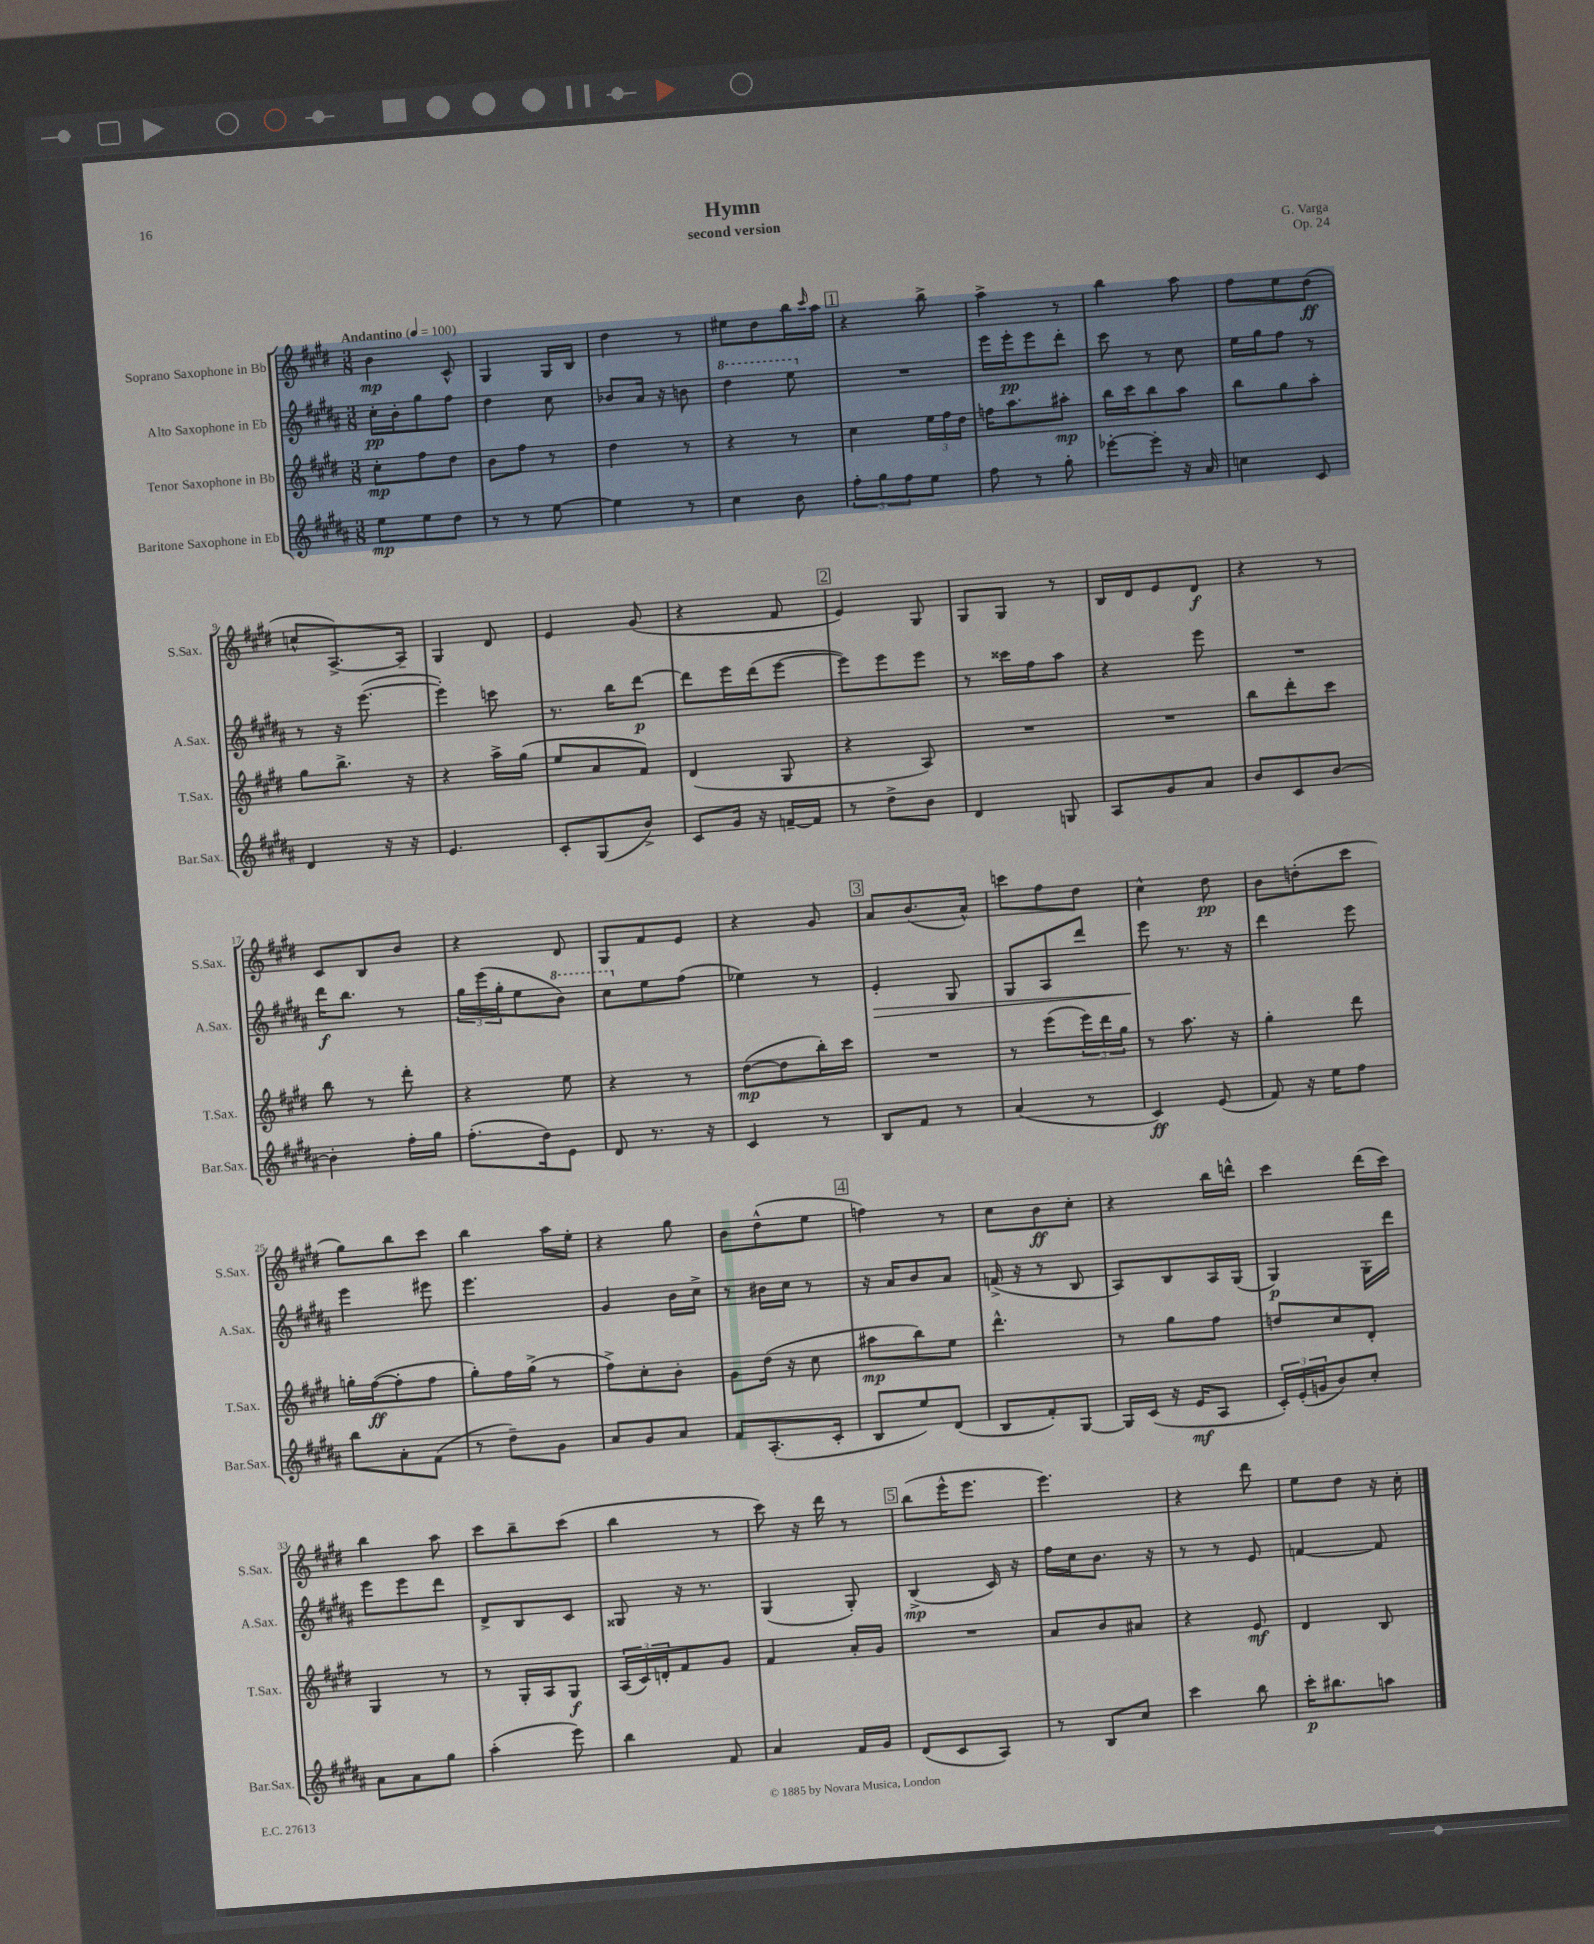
\header { title = "Hymn" composer = "G. Varga" subtitle = "second version" opus = "Op. 24" }
<<
\new StaffGroup <<
\new Staff = "s0" \with { instrumentName = "Soprano Saxophone in Bb" shortInstrumentName = "S.Sax." } {
    \clef treble \key e \major \numericTimeSignature \time 3/8 \tempo "Andantino" 4 = 100
    b'4\mp cis'8-^ |
    gis4 gis16 b16 |
    dis''4 r8 |
    eis''8 dis''8 b''16 \grace { cis'''16 } a''16 |
    \mark \markup { \box "1" } r4 b''8-> |
    a''4-> r8 |
    b''4 a''8 |
    fis''8 e''8 dis''8\ff( |
    c''8-^ a8.~->) a16-- |
    gis4 dis'8 |
    e'4 gis'8( |
    r4 fis'8 |
    \mark \markup { \box "2" } e'4) gis8 |
    gis8 gis8 r8 |
    b16 dis'16 e'8 dis'8\f |
    r4 r8 |
    cis'8 b8 b'8 |
    r4 dis'8 |
    gis8 fis'8 e'8 |
    r4 gis'8 |
    \mark \markup { \box "3" } a'8 b'8.( a'16-^) |
    c'''8 fis''8 dis''8 |
    cis''4-^ dis''8\pp |
    b'8 d''8-.( cis'''8 |
    gis''8) b''8 cis'''8 |
    b''4 a''16 e''16-. |
    r4 gis''8 |
    b'8 dis''8-^( e''8 |
    \mark \markup { \box "4" } f''4) r8 |
    cis''8 b'8\ff cis''8-. |
    r4 b''16 d'''16-^ |
    cis'''4 dis'''16( cis'''16) |
    b''4 a''8 |
    cis'''8 b''8-- cis'''8( |
    b''4 r8 |
    cis'''8) r16 dis'''16 r8 |
    \mark \markup { \box "5" } b''8( e'''16-^ e'''8. |
    e'''4.) |
    r4 dis'''8 |
    e''8 dis''8 r16 cis''16-. \bar "|." |
}
\new Staff = "s1" \with { instrumentName = "Alto Saxophone in Eb" shortInstrumentName = "A.Sax." } {
    \clef treble \key b \major \numericTimeSignature \time 3/8
    cis''16-.\pp b'16-. gis''8 fis''8 |
    dis''4 cis''8 |
    bes'8 ais'16 r16 b'8 |
    \ottava #1 dis'''4 e'''8 \ottava #0 |
    \mark \markup { \box "1" } R4. |
    e'''16 e'''16-.\pp e'''8 dis'''8-. |
    cis'''8 r8 cis''8 |
    e''16 gis''16 fis''8 r8 |
    r8 r16 e'''8.~( |
    e'''4-.) c'''8 |
    r8. b''16 dis'''8~\p |
    dis'''8 e'''16 dis'''16( e'''8~ |
    \mark \markup { \box "2" } e'''8) e'''8 e'''8 |
    r8 cisis'''16 fis''16 ais''8 |
    r4 e'''8 |
    R4. |
    dis'''16\f b''8. r8 |
    \tuplet 3/2 { gis''16 e'''16( gis''16-. } e''8 \ottava #1 b''8) |
    cis'''8 \ottava #0 e''8 fis''8( |
    ees''4) r8 |
    \mark \markup { \box "3" } e'4-.\> gis8 |
    gis8 ais8 dis'''8 |
    e'''8\! r8. r16 |
    dis'''4 e'''8 |
    e'''4 eis'''8 |
    e'''4. |
    gis'4 b'16 cis''16-> |
    r8 bis'16 cis''16 r8 |
    \mark \markup { \box "4" } r16 ais'16 b'8 ais'8 |
    f'16->( r16 r8 b8 |
    ais8) b8 ais16 gis16( |
    gis4\p) gis16-. dis'''16 |
    e'''8 e'''8 dis'''8 |
    dis'8-> b8 cis'8 |
    gisis8 r16 r8. |
    gis4( gis8-.) |
    \mark \markup { \box "5" } b4->\mp( cis'16) r16 |
    fis''16 cis''16 b'8. r16 |
    r8 r8 e'8 |
    f'4~ f'8 \bar "|." |
}
\new Staff = "s2" \with { instrumentName = "Tenor Saxophone in Bb" shortInstrumentName = "T.Sax." } {
    \clef treble \key e \major \numericTimeSignature \time 3/8
    cis''8-.\mp fis''8 dis''8 |
    b'8 fis''8 r8 |
    dis''4 r8 |
    r4 r8 |
    \mark \markup { \box "1" } cis''4 \tuplet 3/2 { e''16 fis''16 dis''16 } |
    f''16 a''8. ais''8-.\mp |
    b''16 cis'''16 b''8 a''8 |
    b''8 gis''8 a''8-. |
    gis''8 b''8.-> r16 |
    r4 a''16-> gis''16( |
    e''8 a'8 fis'8) |
    dis'4( gis8 |
    \mark \markup { \box "2" } r4 a8) |
    R4. |
    R4. |
    b''8 dis'''8-. cis'''8 |
    b''8 r8 dis'''8-. |
    r4 e''8 |
    r4 r8 |
    dis''8~\mp( dis''8 b''16-.) cis'''16 |
    \mark \markup { \box "3" } R4. |
    r8 e'''8( \tuplet 3/2 { e'''16) dis'''16 gis''16 } |
    r8 a''8. r16 |
    gis''4-. dis'''8 |
    g''16-. fis''16~\ff( fis''8-. fis''8 |
    gis''8-.) fis''16 gis''16->( r8 |
    fis''8->) cis''8-. b'8-. |
    gis'8 dis''16( r16 cis''8 |
    \mark \markup { \box "4" } ais''8\mp b''8) e''8 |
    dis'''4.-^ |
    r8 gis''8 fis''8 |
    d''8 cis''8 dis'8-. |
    gis4 r8 |
    r8 gis16-. a16 gis8\f |
    \tuplet 3/2 { a16( cis'16) d'16-. } fis'8 gis'8 |
    fis'4 a'16-. gis'16 |
    \mark \markup { \box "5" } R4. |
    a'8 b'8 ais'8 |
    r4 e'8\mf |
    dis'4 b8 \bar "|." |
}
\new Staff = "s3" \with { instrumentName = "Baritone Saxophone in Eb" shortInstrumentName = "Bar.Sax." } {
    \clef treble \key b \major \numericTimeSignature \time 3/8
    e''8\mp e''8 dis''8 |
    r8 r8 e''8~ |
    e''4 r8 |
    cis''4 b'8 |
    \mark \markup { \box "1" } \tuplet 3/2 { fis''8-. gis''8 fis''8 } e''8 |
    fis''8 r8 gis''8-. |
    ees'''8~-. ees'''8-. r16 ais'16 |
    c''4 cis'8 |
    dis'4 r16 r16 |
    e'4. |
    cis'8-. gis8( b'8->) |
    cis'8 gis'16 r16 f'16~-- f'16 |
    \mark \markup { \box "2" } r8 dis''8-> b'8 |
    dis'4 g8 |
    ais8 gis'8 ais'8 |
    b'8 cis'8 b'8~ |
    b'4-. fis''16-. gis''16 |
    fis''8.-.( dis''16) e'8 |
    dis'8 r8. r16 |
    cis'4 r8 |
    \mark \markup { \box "3" } b8 fis'8 r8 |
    ais'4( r8 |
    cis'4\ff) e'8( |
    fis'8) r16 e''16 fis''8 |
    b''8 ais'8-. fis'8( |
    r8 dis''8--) gis'8 |
    ais'8 gis'8 ais'8 |
    fis'8 ais8.-.( cis'16-. |
    \mark \markup { \box "4" } b8 e''8) dis'8( |
    b8 fis'8-.) gis8~ |
    gis16 cis'16( r16 e'16\mf ais8 |
    \tuplet 3/2 { cis'16-.) e'16-.( g'16 } b'8) cis''8-. |
    ais'8 ais'8 gis''8 |
    ais''4-.( e'''8) |
    b''4 fis'8 |
    ais'4 fis'16 gis'16 |
    \mark \markup { \box "5" } dis'8( cis'8 ais8) |
    r8 b8 cis''8 |
    cis'''4 b''8 |
    cis'''16-.\p bis''8. a''8 \bar "|." |
}
>>
>>
